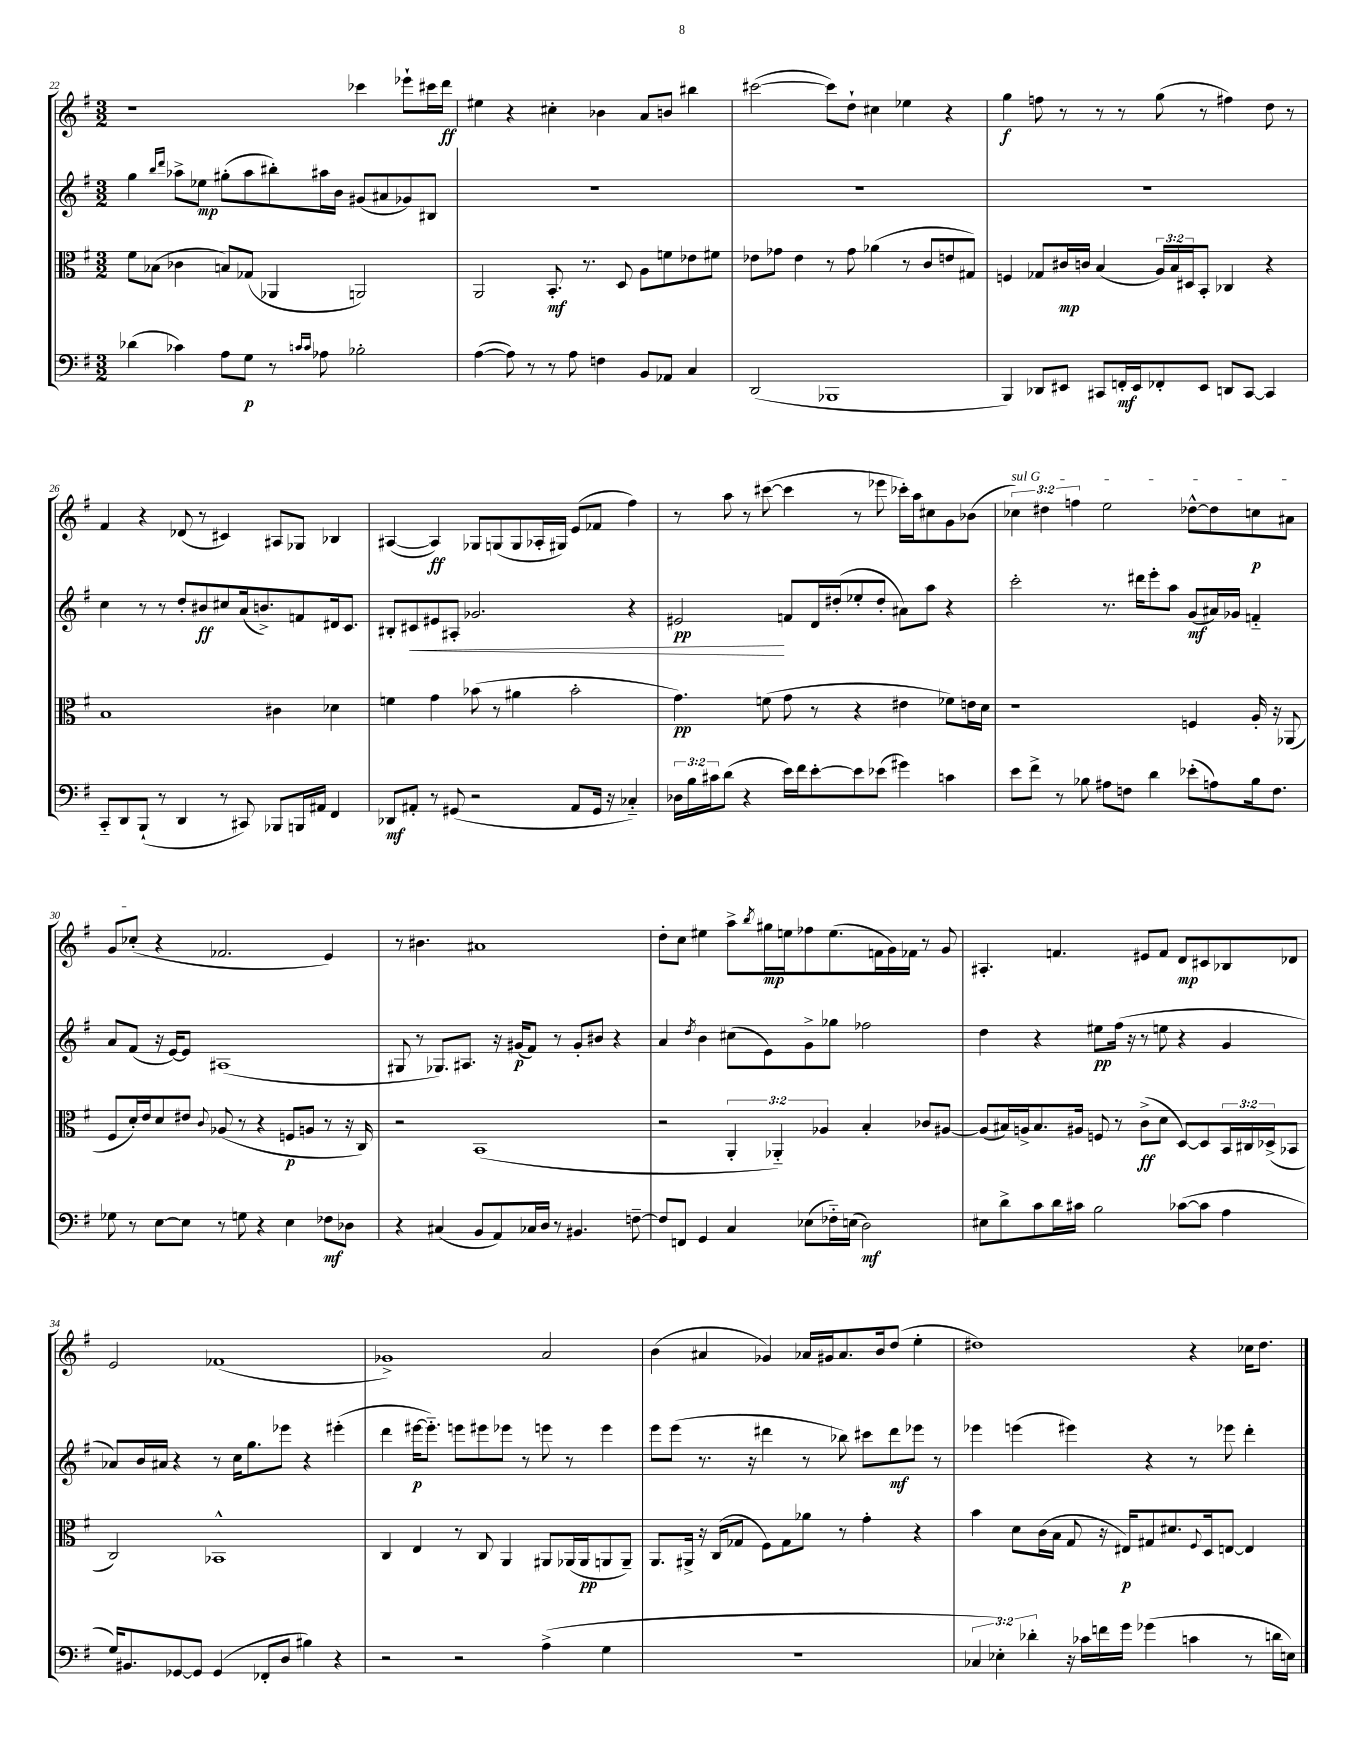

**kern	**kern	**kern	**kern
*staff4	*staff3	*staff2	*staff1
*clefF4	*clefC3	*clefG2	*clefG2
*k[f#]	*k[f#]	*k[f#]	*k[f#]
*M3/2	*M3/2	*M3/2	*M3/2
(4d-	8f#	4gg	1r
.	(8B-	.	.
.	.	16qqbb	.
.	.	16qqddd	.
4c-)	4c-	8aa-^	.
.	.	8ee-	.
8A	8B)	(8gg#'	.
8G	(8G-	8aa-	.
8r	4AA-	8bb#')	.
16qqc	.	.	.
16qqc	.	.	.
8A-	.	16aa#	.
.	.	16b	.
2B-'	2AA)	(8g#	4ccc-
.	.	8a#	.
.	.	8g-)	8eee-`
.	.	8B#	16ccc#
.	.	.	16ddd
=	=	=	=
([4A	2AA	1.r	4ee#
8A])	.	.	4r
8r	.	.	.
8r	8.BB'	.	4cc#'
8A	.	.	.
.	8.r	.	.
4F	.	.	4b-
.	8D	.	.
8BB	8A	.	8a
8AA-	8f	.	8b
4C	8e-	.	4bb#
.	8f#	.	.
=	=	=	=
(2DD	8e-	1.r	([2ccc#
.	8g-	.	.
.	4e-	.	.
1BBB-	8r	.	8ccc#])
.	8g-	.	8dd`
.	(4a-	.	4cc#
.	8r	.	4ee-
.	8c	.	.
.	8e	.	4r
.	8G#)	.	.
=	=	=	=
4BBB)	4F	1.r	4gg
8DD-	8G-	.	8ff
8EE#	16c#	.	8r
.	16c	.	.
8CC#	(4B	.	8r
16FF'	.	.	8r
16EE#	.	.	.
8FF-'	24A)	.	(8gg
.	24B	.	.
.	24D#	.	.
8EE#	8BB'	.	8r
8DD	4C-	.	4ff#)
[8CC#	.	.	.
4CC#]	4r	.	8dd
.	.	.	8r
=	=	=	=
8CC'~	1B	4cc	4f#
8DD	.	.	.
(8BBB`	.	8r	4r
8r	.	8r	.
4DD	.	8dd'	(8d-
.	.	8b#	8r
8r	.	8cc#	4c#)
8CC#)	.	(16a	.
.	.	8.b^)	.
8BBB-	4c#	.	8A#
16BBB	.	8f	8G-
16AA#	.	.	.
4FF#	4d-	16d#	4B-
.	.	8.c	.
=	=	=	=
8DD-	4f	8B#'	([4A#
8AA#'	.	8c#	.
8r	4g	8e#	4A#])
(8GG#	.	8A#'	.
2r	(8b-	2.g-	8G-
.	8r	.	(8G
.	4a#	.	8G
.	.	.	16A-'
.	.	.	16G#)
8AA#	2b-'	.	(8e
16GG#	.	.	8f-
16r	.	.	.
4C-'~)	.	4r	4ff#)
=	=	=	=
24D-	4.g)	2e#	8r
24B	.	.	.
24c#	.	.	.
(8d	.	.	8aa
4r	.	.	8r
.	(8f	.	([8ccc#
16e)	8g	8f	4ccc#]
16f#	.	.	.
[8e'	8r	16d	.
.	.	(16dd#'	.
8e]	4r	8ee-'	8r
(8e-	.	8dd#'	8eee-
4g#)	4e#	8a#)	16ccc-')
.	.	.	16aa
.	.	8aa	8cc#
4c	8f-)	4r	8g
.	16e	.	(8b-
.	16d	.	.
=	=	=	=
8e	1r	2ccc'	6cc-)
8f#^	.	.	.
.	.	.	6dd#
8r	.	.	.
.	.	.	6ff
8B-	.	.	.
8A#	.	8.r	2ee
8F	.	.	.
.	.	16ddd#	.
4d	.	8eee'	.
.	.	8aa	.
(8e-'	4F	(8g	[8dd-^^
8A)	.	16a#)	8dd-]
.	.	16g-	.
16B-	16A'	4f'~	8cc
8.F	16r	.	.
.	(8AA-	.	8a#
=	=	=	=
8G-	8F#	8a	8g
8r	16d')	(8f#	(8cc-'
.	16e	.	.
[8E	8d	16r	4r
.	.	[16e)	.
8E]	8e#	8e]	.
.	8qqc	.	.
8r	(8A-	(1A#	2.f-
8G	8r	.	.
4r	4r	.	.
4E	8F	.	.
.	8A	.	.
8F-	8r	.	4e)
8D-	16r	.	.
.	16C)	.	.
=	=	=	=
4r	2r	8G#	8r
.	.	8r	4.b#
(4C#	.	8.G-)	.
.	.	8.A#	.
8BB	(1BB	.	1a#
8AA)	.	16r	.
.	.	(16g#	.
16C-	.	8f#)	.
16D	.	.	.
8r	.	8r	.
4.BB#	.	8g#'	.
.	.	8b#	.
.	.	4r	.
[8F~	.	.	.
=	=	=	=
8F]	2r	4a	8dd'
8FF	.	.	8cc
.	.	8qdd	.
4GG	.	4b	4ee#
4C	6AA'	(8cc#	8aa^
.	.	.	8qbb
.	.	8e)	16gg#
.	6AA-'~)	.	.
.	.	.	16ee
(8E-	.	8g^	8ff-
.	6A-	.	.
16F-'~)	.	8gg-	(8.ee
(16E	.	.	.
2D)	4B'	2ff-	.
.	.	.	16f
.	.	.	16g)
.	.	.	16f-
.	8c-	.	8r
.	[8A#	.	8g
=	=	=	=
8E#	(8A#]	4dd	4.A#'
8d^	16B#)	.	.
.	16A^	.	.
8c	8.B#	4r	.
16d	.	.	4.f
16c#	16A#	.	.
2B	8F	8ee#	.
.	8r	(16ff#	.
.	.	16r	.
.	(8c^	8r	8e#
.	8d	8ee	8f
([8c-	[8D)	4r	8d
8c-]	8D]	.	8c#
4A	24BB	4g	8B-
.	24C#	.	.
.	(24D-^	.	.
.	8BB-	.	8d-
=	=	=	=
16G)	2C)	8a-)	2e
8.BB#	.	.	.
.	.	16b	.
.	.	16a#	.
[8GG-	.	4r	.
8GG-]	.	.	.
(4GG-	1BB-^^	8r	(1f-
.	.	16cc	.
.	.	8.gg	.
8FF-'	.	.	.
8D	.	8eee-	.
4B#)	.	4r	.
4r	.	(4eee#'	.
=	=	=	=
2r	4C	4ddd	1g-^)
.	4E	[16eee#	.
.	.	8.eee#'~])	.
2r	8r	8eee	.
.	8C	8eee#	.
.	4AA	8eee-	.
.	.	8r	.
(4A^	8AA#	8eee	2a
.	(16AA-	8r	.
.	16AA-	.	.
4G	8AA	4eee	.
.	8AA~)	.	.
=	=	=	=
1.r	8.AA	8eee	(4b
.	.	(8eee	.
.	16AA#^	.	.
.	16r	8.r	4a#
.	(16C	.	.
.	8G-	.	.
.	.	16r	.
.	8F#)	4ddd#	4g-)
.	8G-	.	.
.	8a-	8r	16a-
.	.	.	16g#
.	8r	8bb-)	8.a-
.	4g'	8ccc#	.
.	.	.	16b
.	.	8ddd#	(8dd
.	4r	8eee-	4ee'
.	.	8r	.
=	=	=	=
6C-	4b	4eee-	1dd#)
6E-')	.	.	.
.	8d	(4eee	.
6d-'	.	.	.
.	(16c	.	.
.	16B	.	.
16r	8G	4eee#)	.
16c-	.	.	.
16f	16r	.	.
16g	16E#)	.	.
(4g-	8G#	4r	.
.	8.d#	.	.
4c	.	8r	4r
.	8qqF#	.	.
.	16D	.	.
.	[8E	8eee-	.
8r	4E]	4ddd'	16cc-
.	.	.	8.dd#
16d	.	.	.
16E)	.	.	.
==	==	==	==
*-	*-	*-	*-
